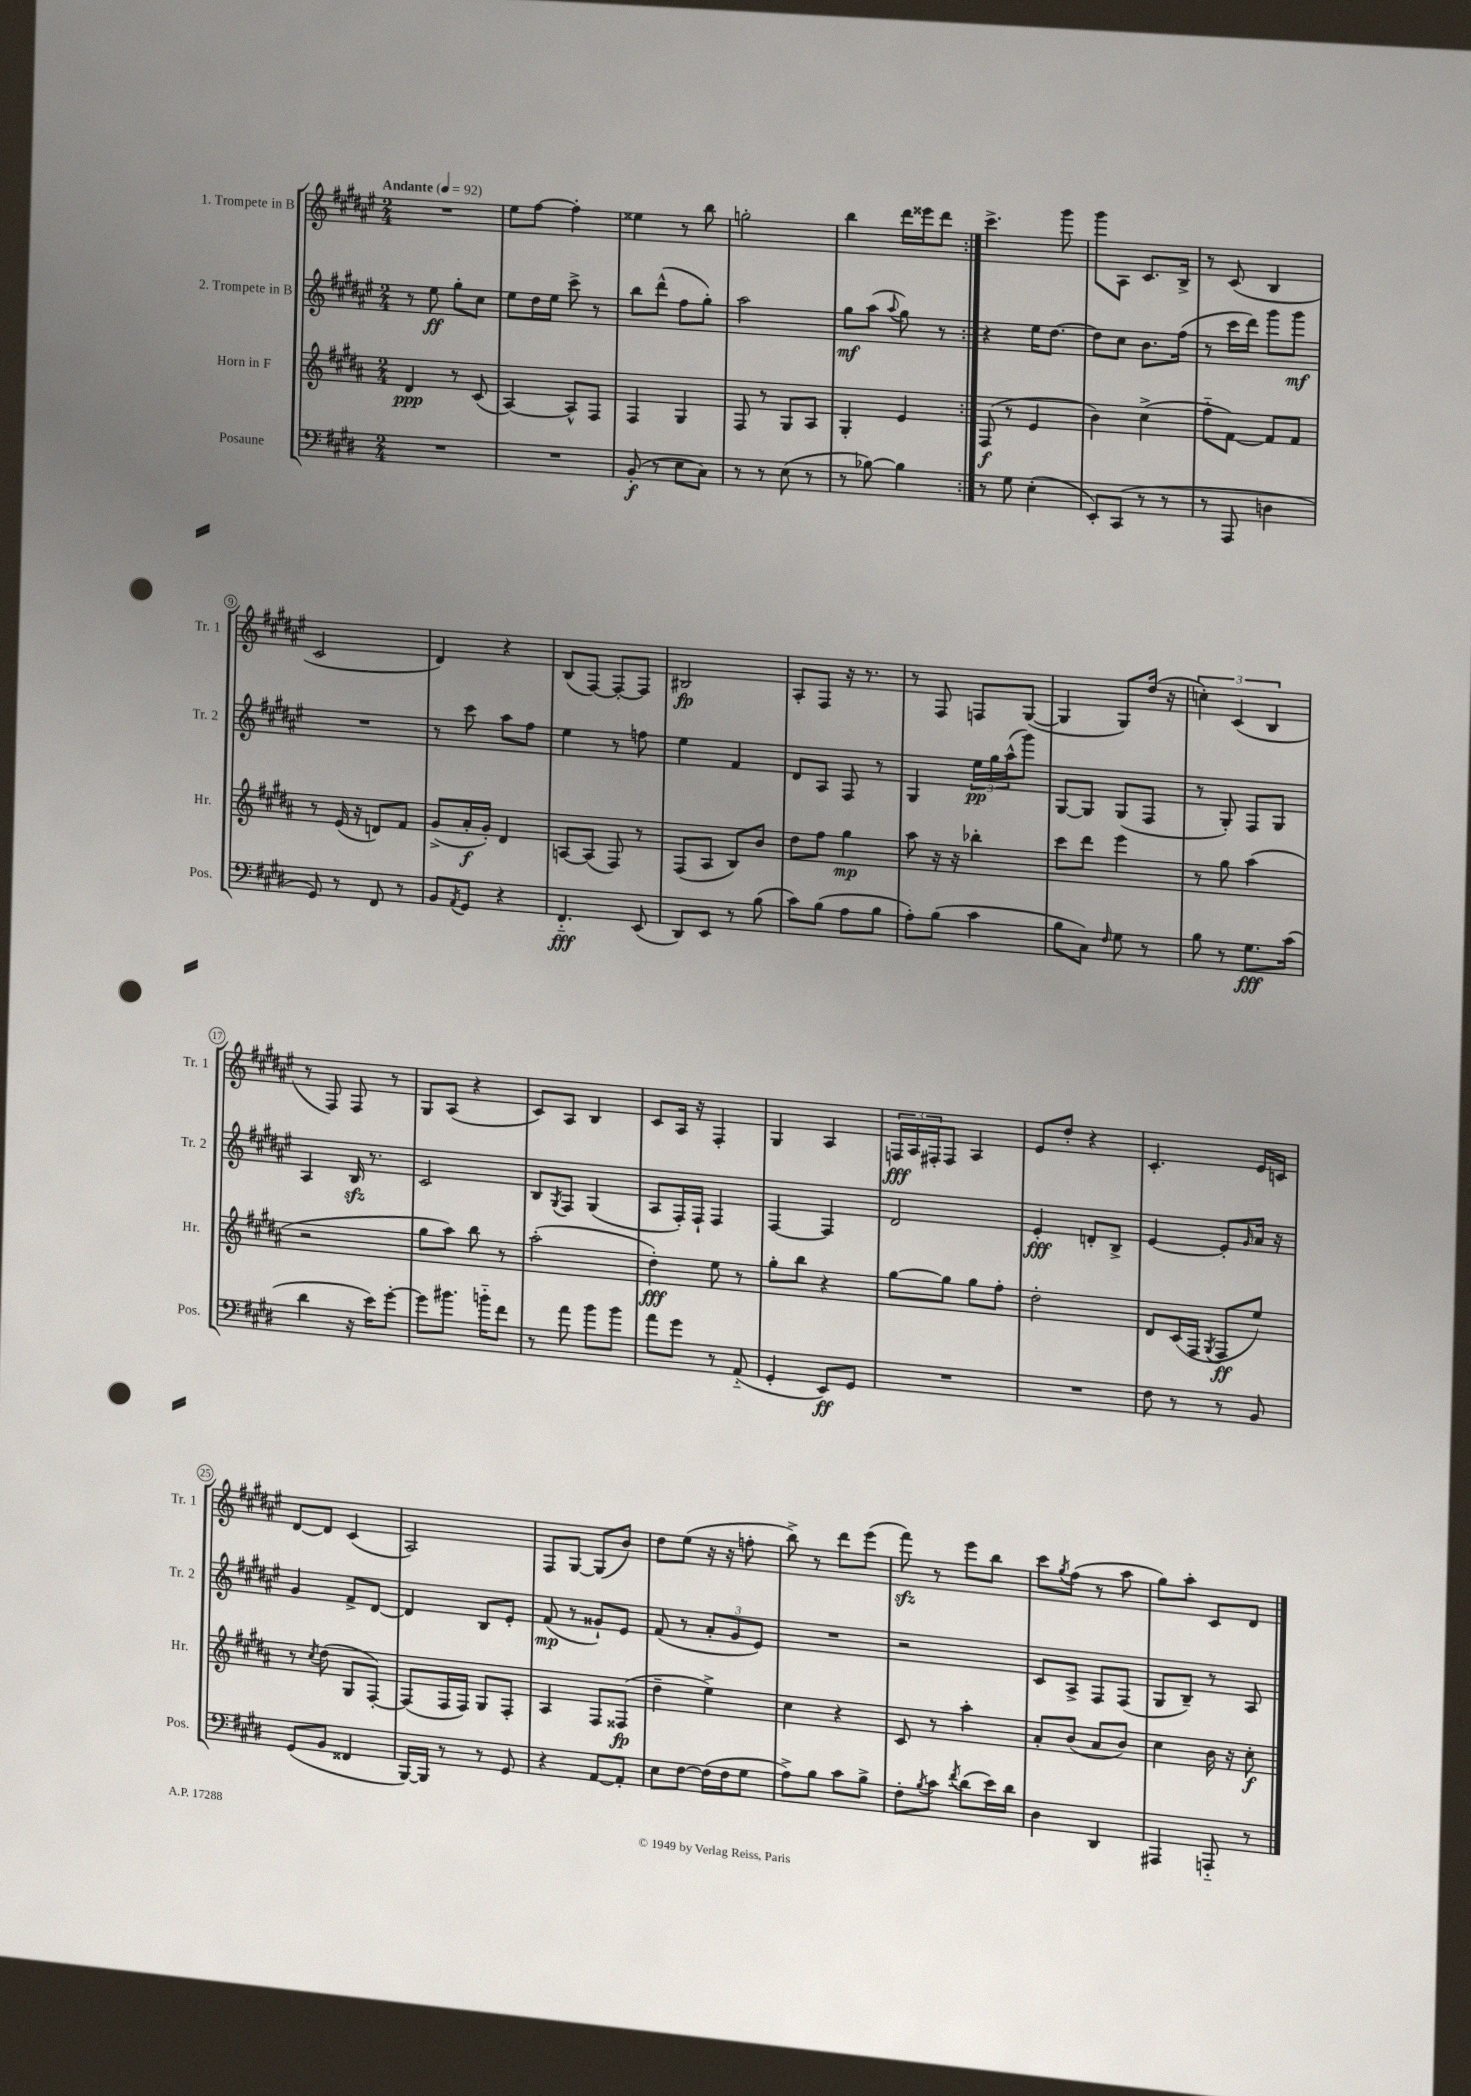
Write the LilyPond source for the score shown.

<<
\new StaffGroup <<
\new Staff = "s0" \with { instrumentName = "1. Trompete in B" shortInstrumentName = "Tr. 1" } {
    \clef treble \key fis \major \numericTimeSignature \time 2/4 \tempo "Andante" 4 = 92
    \repeat volta 2 { R2 |
    eis''8 fis''8~ fis''4-. |
    eisis''4 r8 b''8 |
    g''2-. |
    b''4 dis'''16 eisis'''16 dis'''8 | }
    cis'''4.-> gis'''8 |
    gis'''8 ais8 cis'8. b16-> |
    r8 cis'8( b4 |
    cis'2 |
    dis'4) r4 |
    b8( fis8~) fis8~-. fis8 |
    bis2\fp |
    ais8-. fis8 r16 r8. |
    r8 fis8 f8 gis8~( |
    gis4 gis8) dis''16( r16 |
    \tuplet 3/2 { c''4-.) cis'4( b4 } |
    r8 fis8) fis8 r8 |
    gis8 ais8( r4 |
    cis'8) ais8 b4 |
    cis'8 ais16 r16 fis4-. |
    gis4 ais4 |
    \tuplet 3/2 { f16\fff ais16 fis16-. } fis8 ais4 |
    eis'8 dis''8-. r4 |
    cis'4.-. eis'16 c'16 |
    dis'8~ dis'8 cis'4( |
    ais2) |
    fis8 gis8~ gis8( b'8) |
    dis''8 eis''8( r16 r16 f''8-. |
    b''8->) r8 dis'''8 eis'''8( |
    fis'''8\sfz) r8 eis'''8 b''8 |
    cis'''8 \acciaccatura { gis''8 } fis''8( r8 ais''8 |
    gis''8) ais''8-. cis'8 dis'8 \bar "|." |
}
\new Staff = "s1" \with { instrumentName = "2. Trompete in B" shortInstrumentName = "Tr. 2" } {
    \clef treble \key fis \major \numericTimeSignature \time 2/4
    \repeat volta 2 { r8 eis''8\ff gis''8-. cis''8 |
    eis''8 dis''16 eis''16 cis'''8-> r8 |
    b''8 dis'''8-^( fis''8 gis''8-.) |
    ais''2 |
    gis''8\mf ais''8( \appoggiatura { ais''8 } gis''8) r8 | }
    r4 eis''16 dis''8.~ |
    dis''8 cis''8 b'8. fis''16( |
    r8 cis'''16 dis'''16) gis'''8 gis'''8\mf |
    R2 |
    r8 cis'''8 ais''8 fis''8 |
    eis''4 r8 f''8 |
    eis''4 fis'4 |
    dis'8 ais8 fis8 r8 |
    gis4 \tuplet 3/2 { eis''16\pp gis''16 ais''16-^( } gis'''8) |
    gis8~ gis8 gis8( fis8 |
    r8 gis8-.) fis8 gis8 |
    ais4 b16\sfz r8. |
    cis'2 |
    b8 \acciaccatura { gis8 } fis8 gis4( |
    ais8 fis16-.) fis16-! fis4 |
    fis4~ fis4 |
    dis'2 |
    eis'4-.\fff d'8-. b8-> |
    eis'4~ eis'8-. \grace { gis'16 } ais'16 r16 |
    gis'4 fis'8-> dis'8~ |
    dis'4 b8 eis'8-. |
    fis'8\mp( r8 gisis'8-!) eis'8 |
    fis'8( r8 \tuplet 3/2 { ais'8-. gis'8 eis'8) } |
    R2 |
    r2 |
    cis'8 ais8-> fis8 fis8( |
    gis8 b8--) r8 ais8 \bar "|." |
}
\new Staff = "s2" \with { instrumentName = "Horn in F" shortInstrumentName = "Hr." } {
    \clef treble \key b \major \numericTimeSignature \time 2/4
    \repeat volta 2 { dis'4\ppp r8 cis'8( |
    ais4~) ais8-^ fis8 |
    fis4 gis4 |
    fis8 r8 gis8 ais8 |
    gis4-. e'4 | }
    fis8\f( r8 e'4 |
    b'4) cis''4->( |
    fis''8-_ fis'8~) fis'8 fis'8 |
    r8 e'16( r16 d'8) fis'8 |
    gis'8->( ais'16-.\f gis'16-.) dis'4 |
    a8~ a8( fis8) r8 |
    fis8( ais8 b8) b'8 |
    dis''8 fis''8 gis''4\mp |
    ais''8 r16 r16 bes''4-. |
    cis'''8 dis'''8 e'''4 |
    r8 gis''8 ais''4( |
    r2 |
    gis''8 ais''8) b''8 r8 |
    ais''2-.( |
    dis''4-.\fff) e''8 r8 |
    gis''8-. b''8 r4 |
    gis''8~ gis''8 gis''8 fis''8-. |
    dis''2-. |
    dis'8 cis'16( fis16 \acciaccatura { gis8 } fis8\ff e''8) |
    r8 \acciaccatura { cis''8 } dis''8( gis8 fis8~-.) |
    fis8( fis16 fis16) gis8 fis8-. |
    ais4 fis8 fisis8\fp( |
    dis''4-- e''4->) |
    cis''4 r4 |
    cis'8 r8 ais''4-. |
    ais'8-. b'8( ais'8 b'8) |
    cis''4 b'16 r16 cis''8-.\f \bar "|." |
}
\new Staff = "s3" \with { instrumentName = "Posaune" shortInstrumentName = "Pos." } {
    \clef bass \key e \major \numericTimeSignature \time 2/4
    \repeat volta 2 { R2 |
    R2 |
    b,8-.\f( r8 e8 cis8) |
    r8 r8 e8( r8 |
    r8 bes8~) bes4 | }
    r8 gis8 e4-.( |
    e,8-.) cis,8( r8 r8 |
    r8 a,,8 d4 |
    gis,8) r8 fis,8 r8 |
    b,8 \acciaccatura { a,8 } gis,8 r4 |
    fis,4.-_\fff e,8( |
    dis,8) e,8 r8 b8( |
    cis'8) b8( a8 b8 |
    a8-.) b8( cis'4 |
    b8 cis8) \grace { fis16 } gis8 r8 |
    b8 r8 gis8.\fff cis'16( |
    dis'4 r16 e'16) gis'8~-. |
    gis'8 bis'8. b'16-_ fis'8 |
    r8 a'8 b'8 b'8 |
    a'8 gis'8 r8 a,8-_( |
    gis,4-. e,8\ff) gis,8 |
    R2 |
    R2 |
    fis8 r8 r8 b,8 |
    gis,8( b,8 fisis,4 |
    b,,16~) b,,16 r8 r8 gis,8 |
    r4 a,8~ a,8-. |
    e8 fis8~ fis16( fis16 gis8 |
    a8->) b8 cis'8 b8-> |
    fis8-. \acciaccatura { b8 } cis'8 \acciaccatura { fis'8 } dis'8( e'16) dis'16 |
    dis4 dis,4 |
    ais,,4 a,,8-_ r8 \bar "|." |
}
>>
>>
\layout { \context { \Score \override BarNumber.stencil = #(make-stencil-circler 0.1 0.3 ly:text-interface::print) } }
